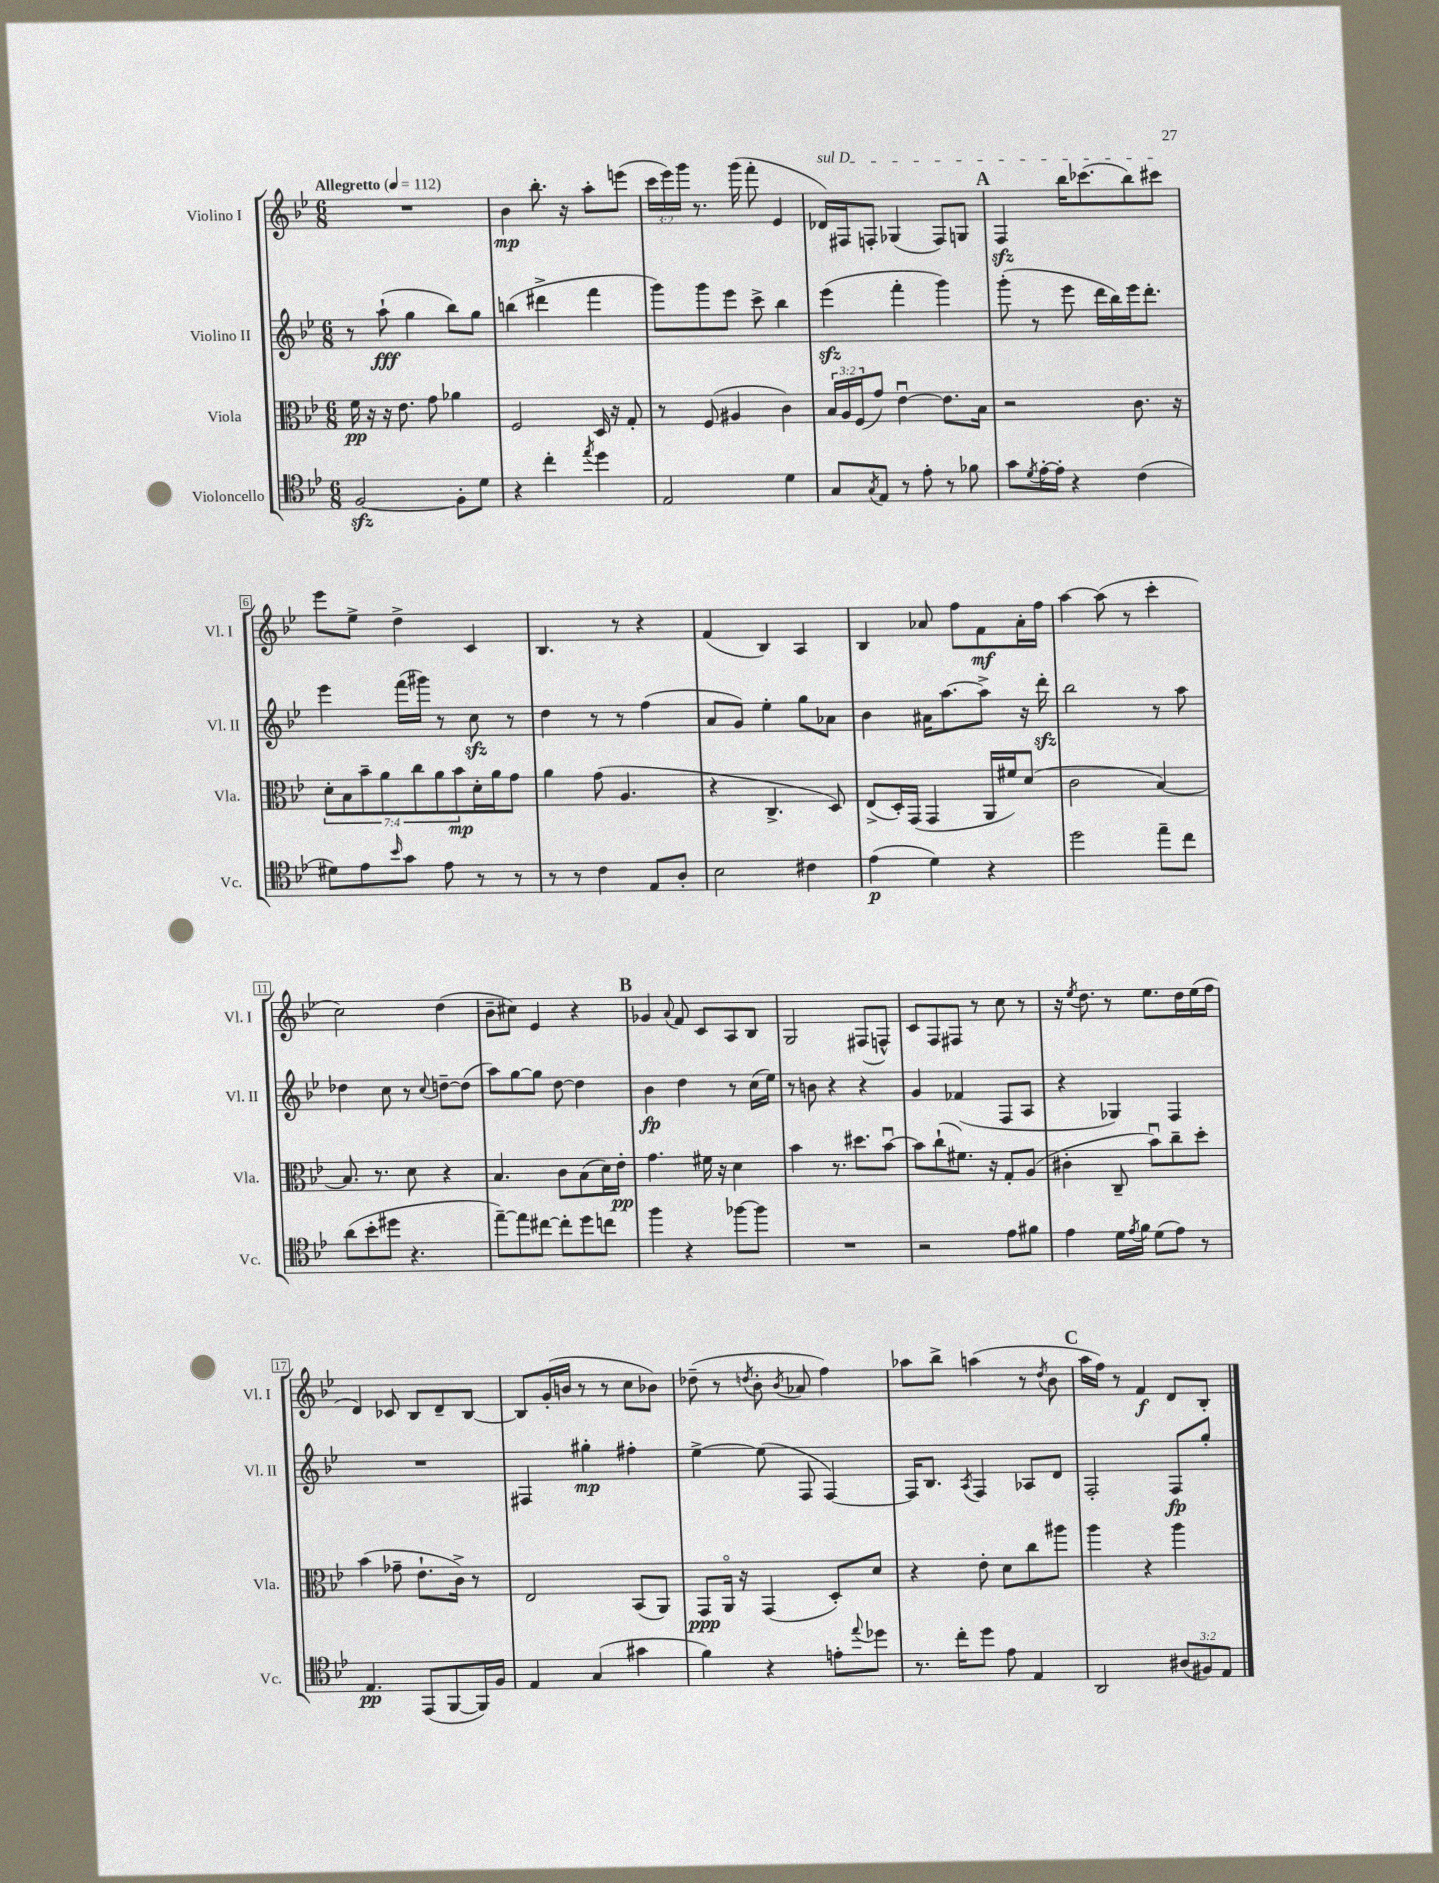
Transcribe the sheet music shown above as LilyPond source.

<<
\new StaffGroup <<
\new Staff = "s0" \with { instrumentName = "Violino I" shortInstrumentName = "Vl. I" } {
    \clef treble \key bes \major \numericTimeSignature \time 6/8 \override Staff.TupletNumber.text = #tuplet-number::calc-fraction-text \tempo "Allegretto" 4 = 112
    R2. |
    bes'4\mp bes''8.-. r16 a''8-. e'''8( |
    \tuplet 3/2 { c'''16 ees'''16) g'''16 } r8. g'''16( f'''8-. ees'4 |
    \once \override TextSpanner.bound-details.left.text = \markup { \italic "sul D" } des'16\startTextSpan) fis16 f8-. ges4( f8) g8 |
    \mark \markup { \bold "A" } f4\sfz bes''16 ces'''8.( bes''8) cis'''8\stopTextSpan |
    ees'''8 ees''8-> d''4-> c'4 |
    bes4. r8 r4 |
    f'4( bes4) a4 |
    bes4 aes'8 f''8 f'8\mf aes'16-. f''16 |
    a''4~ a''8( r8 c'''4-. |
    c''2) d''4( |
    bes'8-- cis''8) ees'4 r4 |
    \mark \markup { \bold "B" } ges'4 \appoggiatura { a'8 } f'8 c'8 a8 bes8 |
    g2 fis8( f8-^) |
    c'8 f8 fis8 r8 c''8 r8 |
    r16 \acciaccatura { ees''8 } d''8. r8 ees''8. d''16 ees''16( f''16 |
    d'4) ces'8 bes8 d'8-- bes8~ |
    bes8 g'16-.( b'16 r8 r8 c''8 bes'8) |
    des''8--( r8 \acciaccatura { d''8 } bes'8-. \acciaccatura { bes'8 } aes'8 f''4) |
    aes''8 bes''8-> a''4( r8 \acciaccatura { d''8 } bes'8 |
    \mark \markup { \bold "C" } a''16 f''16) r8 f'4\f d'8 bes8-. \bar "|." |
}
\new Staff = "s1" \with { instrumentName = "Violino II" shortInstrumentName = "Vl. II" } {
    \clef treble \key bes \major \numericTimeSignature \time 6/8
    r8 a''8-!\fff( g''4 bes''8) g''8 |
    b''4( dis'''4-> f'''4 |
    g'''8) g'''8 ees'''8 c'''8-> bes''4 |
    ees'''4\sfz( f'''4-. g'''4) |
    \mark \markup { \bold "A" } g'''8-.( r8 ees'''8 d'''16 bes''16) ees'''16 d'''8.-. |
    ees'''4 f'''16( gis'''16) r8 c''8\sfz r8 |
    d''4 r8 r8 f''4( |
    a'8 g'8) ees''4-. g''8 aes'8 |
    bes'4 ais'16 a''8.~ a''8-> r16 d'''16-.\sfz |
    bes''2 r8 a''8 |
    des''4 c''8 r8 \appoggiatura { c''8 } d''8~-- d''8( |
    a''8) g''8~ g''8 d''8~ d''4 |
    \mark \markup { \bold "B" } bes'4\fp d''4 r8 c''16( ees''16) |
    r8 b'8 r4 r4 |
    g'4 fes'4( f8 a8 |
    r4 ges4) f4 |
    R2. |
    fis4 gis''4-.\mp fis''4-. |
    ees''4~-> ees''8( f8 f4~) |
    f16 bes8. \acciaccatura { a8 } f4 aes8 d'8 |
    \mark \markup { \bold "C" } f2-. f8\fp g''8-. \bar "|." |
}
\new Staff = "s2" \with { instrumentName = "Viola" shortInstrumentName = "Vla." } {
    \clef alto \key bes \major \numericTimeSignature \time 6/8 \override Staff.TupletNumber.text = #tuplet-number::calc-fraction-text
    f'16\pp r16 r16 ees'8. g'8 aes'4 |
    f2 d16 r16 g8-. |
    r8 f8( ais4 c'4) |
    \tuplet 3/2 { bes16 a16 f16( } g'8) ees'4~\downbow ees'8. bes16 |
    \mark \markup { \bold "A" } r2 c'8. r16 |
    \tuplet 7/4 { d'8-. bes8 bes'8-- a'8 c''8 a'8 bes'8\mp } d'16-. a'16 g'8 |
    a'4 g'8( a4. |
    r4 c4.-> d8) |
    ees8->( d16-.) g,16( g,4 a,16 fis'16) d'8( |
    c'2 bes4~) |
    bes8. r8. d'8 r4 |
    bes4. c'8 bes8( d'16) ees'16-.\pp |
    \mark \markup { \bold "B" } g'4. fis'16 r16 d'4 |
    bes'4 r8. dis''8. bes'8~\downbow |
    bes'8 c''8-!( fis'8.) r16 g8-. a8( |
    cis'4-. c8-- bes'8\downbow) c''8-- d''8-. |
    bes'4( ges'8-- ees'8.-! c'16->) r8 |
    ees2 bes,8( a,8) |
    g,8\ppp a,16\flageolet r16 g,4( d8-.) d'8 |
    r4 ees'8-. d'8 c''8 ais''8 |
    \mark \markup { \bold "C" } a''4 r4 a''4 \bar "|." |
}
\new Staff = "s3" \with { instrumentName = "Violoncello" shortInstrumentName = "Vc." } {
    \clef tenor \key bes \major \numericTimeSignature \time 6/8 \override Staff.TupletNumber.text = #tuplet-number::calc-fraction-text
    f2~\sfz f8-. d'8 |
    r4 c''4-. \acciaccatura { ees''8 } d''4 |
    ees2 d'4 |
    g8 \acciaccatura { g8 } ees8 r8 ees'8-. r8 fes'8 |
    \mark \markup { \bold "A" } g'8 \acciaccatura { d'8 } ees'16~-. ees'16-. r4 c'4( |
    dis'8) ees'8 \grace { bes'16 } g'8 ees'8 r8 r8 |
    r8 r8 c'4 ees8 a8-. |
    bes2 cis'4 |
    ees'4\p( d'4) r4 |
    d''2 ees''8-- c''8 |
    a'8( bes'8-. dis''8 r4. |
    ees''8~--) ees''8 cis''8~ cis''8-. d''8 c''8 |
    \mark \markup { \bold "B" } f''4 r4 fes''8~ fes''8 |
    R2. |
    r2 ees'8 fis'8 |
    ees'4 d'16 \acciaccatura { ees'8 } f'16 d'8( ees'8) r8 |
    ees4.\pp ees,8( f,8~ f,16) f16 |
    ees4 g4( gis'4 |
    f'4) r4 e'8-. \appoggiatura { ees''8 } des''8 |
    r8. c''16-. d''8 ees'8 ees4 |
    \mark \markup { \bold "C" } a,2 \tuplet 3/2 { ais8( fis8) ees8 } \bar "|." |
}
>>
>>
\layout { \context { \Score \override BarNumber.stencil = #(make-stencil-boxer 0.1 0.3 ly:text-interface::print) } }
